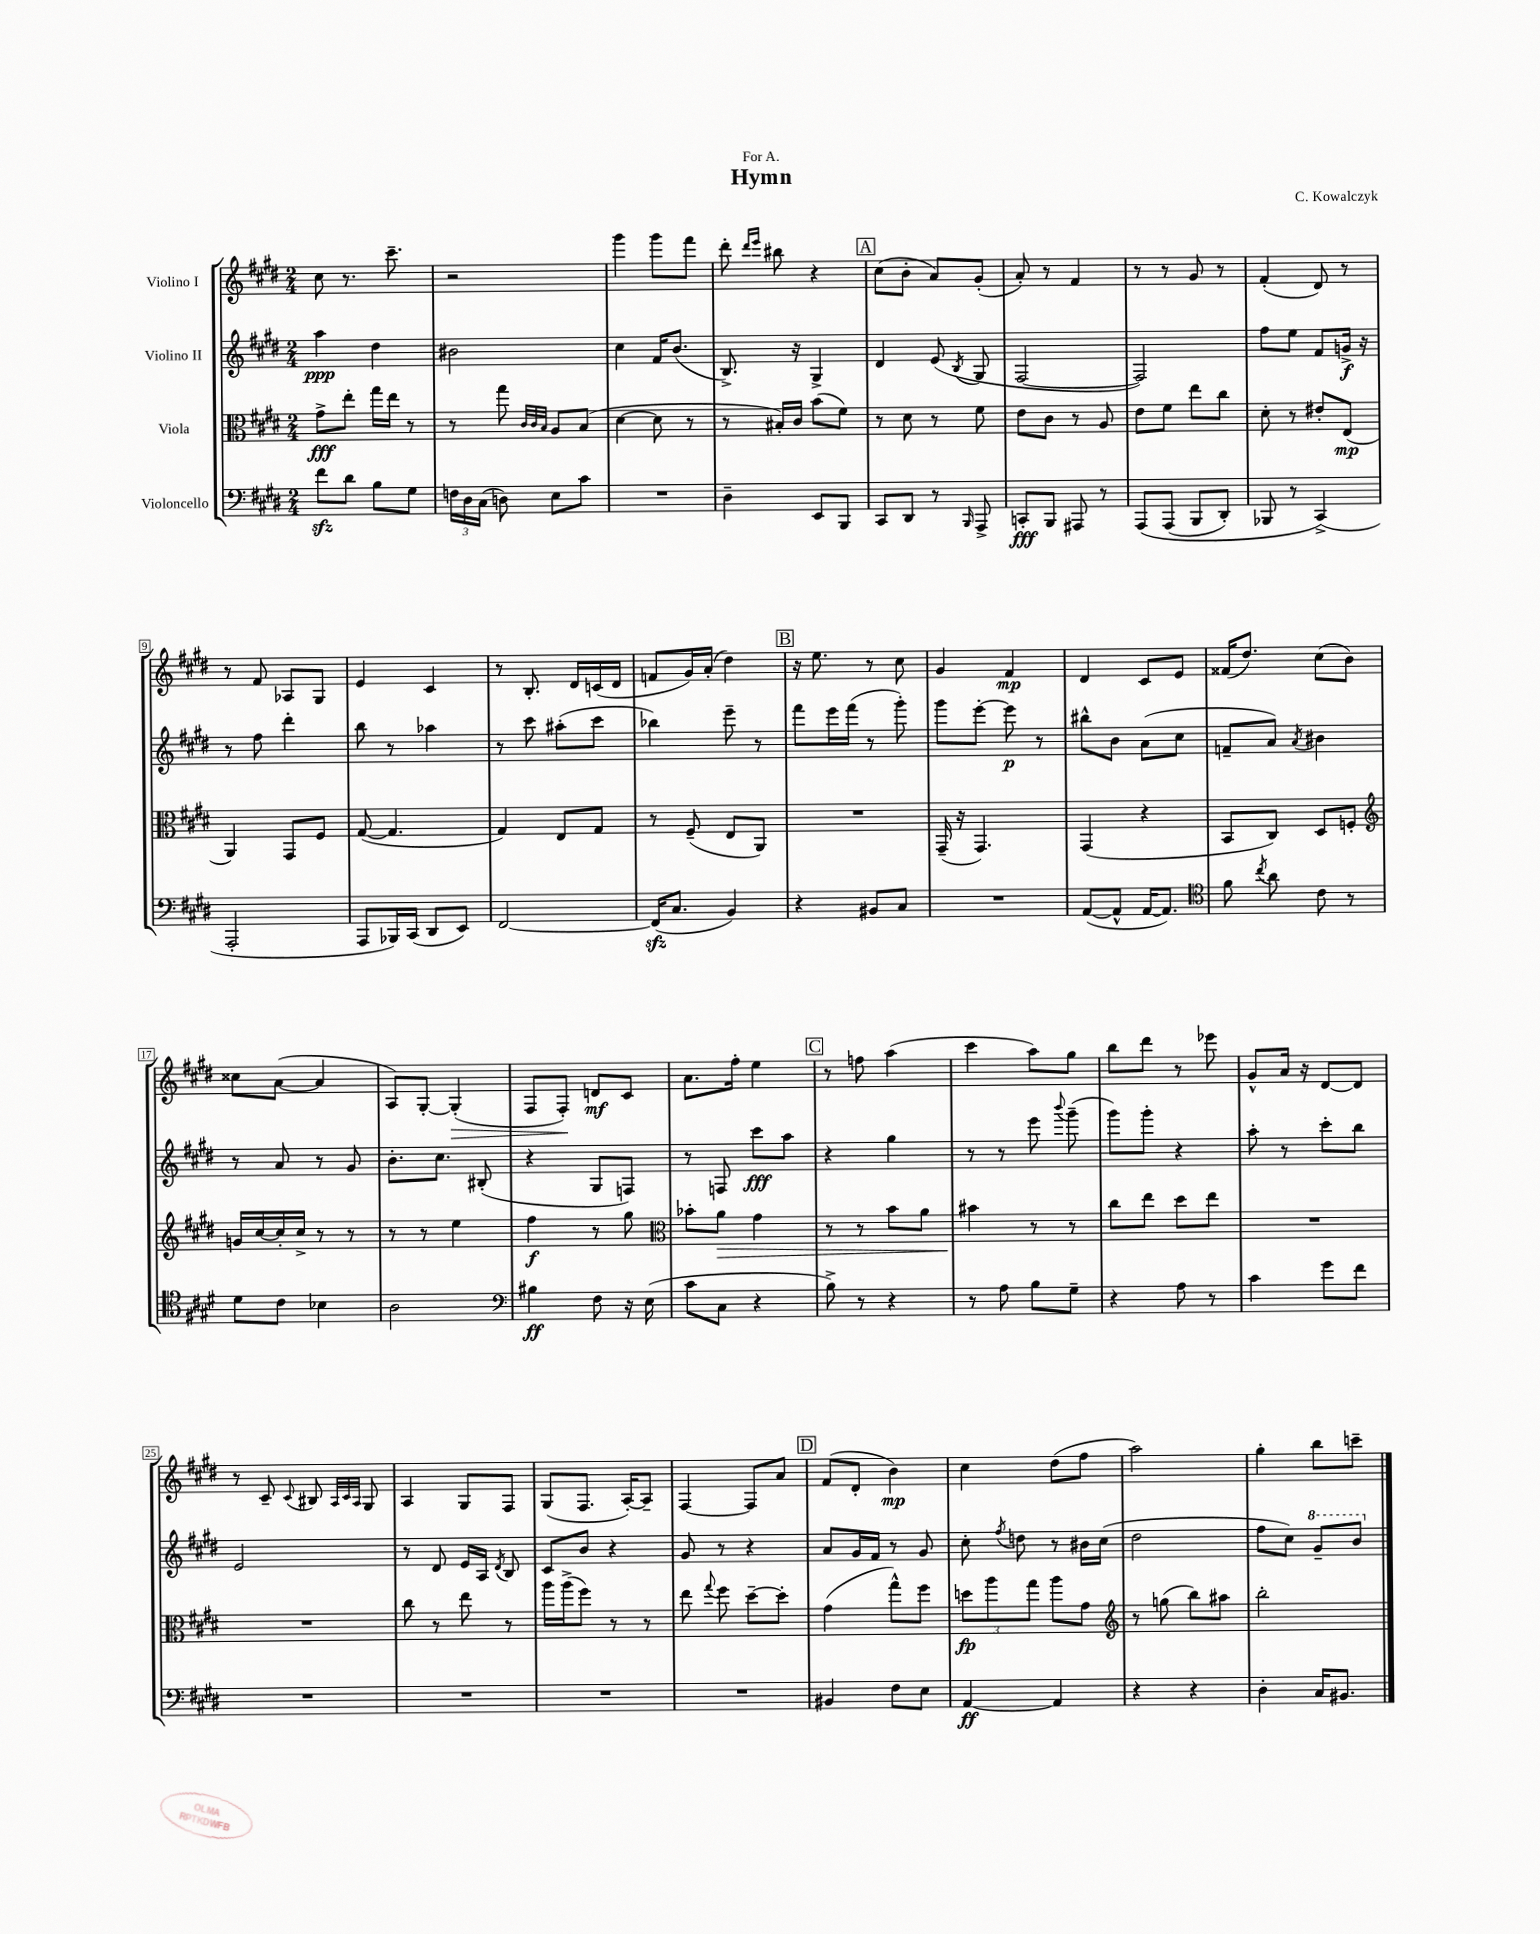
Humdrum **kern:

**kern	**kern	**kern	**kern
*staff4	*staff3	*staff2	*staff1
*clefF4	*clefC3	*clefG2	*clefG2
*k[f#c#g#d#]	*k[f#c#g#d#]	*k[f#c#g#d#]	*k[f#c#g#d#]
*M2/4	*M2/4	*M2/4	*M2/4
8f#	8g#^	4aa	8cc#
8d#	8ee'	.	8.r
8B	16gg#	4dd#	.
.	16ee	.	8.ccc#~
8G#	8r	.	.
=	=	=	=
24F	8r	2b#	2r
24D#	.	.	.
(24C#	.	.	.
8D)	8gg#	.	.
.	32qqc#	.	.
.	32qqc#	.	.
.	32qqB	.	.
8E	8A	.	.
8c#	(8B	.	.
=	=	=	=
2r	[4d#	4cc#	4ggg#
.	8d#]	16f#	8ggg#
.	.	(8.b	.
.	8r	.	8fff#
=	=	=	=
4D#~	8r	8.B^)	8ddd#'
.	.	.	16qqddd#
.	.	.	16qqeee
.	16B#')	.	8bb#
.	16c#	16r	.
8EE	(8b	4G#^	4r
8BBB	8f#)	.	.
=	=	=	=
8CC#	8r	4d#	(8cc#
8DD#	8d#	.	8b'
8r	8r	(8e	8a)
16qqBBB	.	8qB	.
8AAA^	8f#	8G#	(8g#'
=	=	=	=
8CC'	8e	[2F#	8a')
8BBB	8c#	.	8r
8AAA#	8r	.	4f#
8r	8A	.	.
=	=	=	=
&(8AAA	8e	2F#])	8r
(8AAA	8f#	.	8r
8BBB	8ee	.	8g#
8DD#')	8cc#	.	8r
=	=	=	=
8BBB-	8d#'	8ff#	(4f#'
8r	8r	8ee	.
(4CC#^&)	8e#'	8f#	8d#)
.	(8E	16g^	8r
.	.	16r	.
=	=	=	=
2AAA'	4AA)	8r	8r
.	.	8ff#	8f#
.	8GG#	4ddd#'	8A-
.	8F#	.	8G#
=	=	=	=
8AAA	([8G#	8bb	4e
16BBB-)	4.G#]	8r	.
(16CC#	.	.	.
8DD#	.	4aa-	4c#
8EE)	.	.	.
=	=	=	=
[2FF#	4G#)	8r	8r
.	.	8ccc#	8.B'
.	8E	(8aa#'	.
.	.	.	16d#
.	8G#	8ccc#	(16c
.	.	.	16d#
=	=	=	=
(16FF#]	8r	4bb-)	8f
8.C#	.	.	.
.	(8F#~	.	16g#)
.	.	.	(16a'
4BB)	8E	8eee~	4dd#)
.	8AA)	8r	.
=	=	=	=
4r	2r	8fff#	16r
.	.	.	8.ee
.	.	16eee	.
.	.	(16fff#	.
8BB#	.	8r	8r
8C#	.	8ggg#')	8cc#
=	=	=	=
2r	(16GG#~	8ggg#	4g#
.	16r	.	.
.	4.GG#)	[8eee'	.
.	.	8eee]	4f#
.	.	8r	.
=	=	=	=
([8AA	(4GG#	8bb#^^	4d#
8AA^^]	.	8b	.
[16AA	4r	(8a	8c#
8.AA])	.	.	.
.	.	8cc#	8e
=	=	=	=
*clefC4	*	*	*
8f#	8BB	8f~	(16f##
.	.	.	8.dd#)
8qcc#	.	.	.
8a	8C#)	8a)	.
.	.	8qa	.
8c#	8D#	4b#	(8cc#
8r	8F'	.	8b)
=	=	=	=
*	*clefG2	*	*
8d#	16g	8r	8cc##
.	[16cc#	.	.
8c#	16cc#']	8a	([8a
.	16cc#^	.	.
4B-	8r	8r	4a]
.	8r	8g#	.
=	=	=	=
2A	8r	8.b'	8A)
.	8r	.	[8G#'
.	.	8.cc#	.
.	4ee	.	(4G#']
.	.	(8B#'	.
=	=	=	=
*clefF4	*	*	*
4B#	4ff#	4r	8F#
.	.	.	8F#')
8F#	8r	8G#	8d
16r	8gg#	8F)	8c#
(16E	.	.	.
=	=	=	=
*	*clefC3	*	*
8c#	8b-'	8r	8.a
8C#	8a	8F	.
.	.	.	16ff#'
4r	4g#	8ccc#	4ee
.	.	8aa	.
=	=	=	=
8B^)	8r	4r	8r
8r	8r	.	8ff
4r	8b	4gg#	(4aa
.	8a	.	.
=	=	=	=
8r	4b#	8r	4ccc#
8A	.	8r	.
8B	8r	8eee	8aa)
.	.	8qqbbb	.
8G#~	8r	(8ggg#~	8gg#
=	=	=	=
4r	8cc#	8ggg#)	8bb
.	8ee	8ggg#'	8ddd#
8A	8dd#	4r	8r
8r	8ee	.	8eee-
=	=	=	=
4c#	2r	8aa'	8g#^^
.	.	8r	16a
.	.	.	16r
8g#	.	8ccc#'	[8d#
8f#	.	8bb	8d#]
=	=	=	=
2r	2r	2e	8r
.	.	.	8c#~
.	.	.	8qqc#
.	.	.	8B#
.	.	.	32qqA
.	.	.	32qqc#
.	.	.	32qqA
.	.	.	8G#
=	=	=	=
2r	8cc#	8r	4A
.	8r	8d#	.
.	8ee	16e	8G#
.	.	16A	.
.	.	8qd#	.
.	8r	8B	8F#
=	=	=	=
2r	16aa	8c#	(8G#
.	(16aa^	.	.
.	8ff#)	8b	8.F#
.	8r	4r	.
.	.	.	[16A')
.	8r	.	8A~]
=	=	=	=
2r	8ee	8g#	[4F#
.	8qqgg#	.	.
.	8ff#	8r	.
.	[8dd#~	4r	8F#]
.	8dd#']	.	8a
=	=	=	=
4BB#	(4g#	8a	(8f#
.	.	16g#	8d#'
.	.	16f#	.
8F#	8gg#^^)	8r	4b)
8E	8ff#	8g#	.
=	=	=	=
[4AA	12dd	8cc#'	4cc#
.	12aa	.	.
.	.	8qff#	.
.	.	8dd	.
.	12gg#	.	.
4AA]	8aa	8r	(8dd#
.	8g#	16b#	8ff#
.	.	(16cc#	.
=	=	=	=
*	*clefG2	*	*
4r	8r	2dd#	2aa)
.	(8gg	.	.
4r	8bb)	.	.
.	8aa#	.	.
=	=	=	=
4D#'	2bb'	8ff#	4gg#'
.	.	8cc#)	.
16C#	.	8gg#~	8bb
8.BB#	.	.	.
.	.	8bb	8ccc~
==	==	==	==
*-	*-	*-	*-
